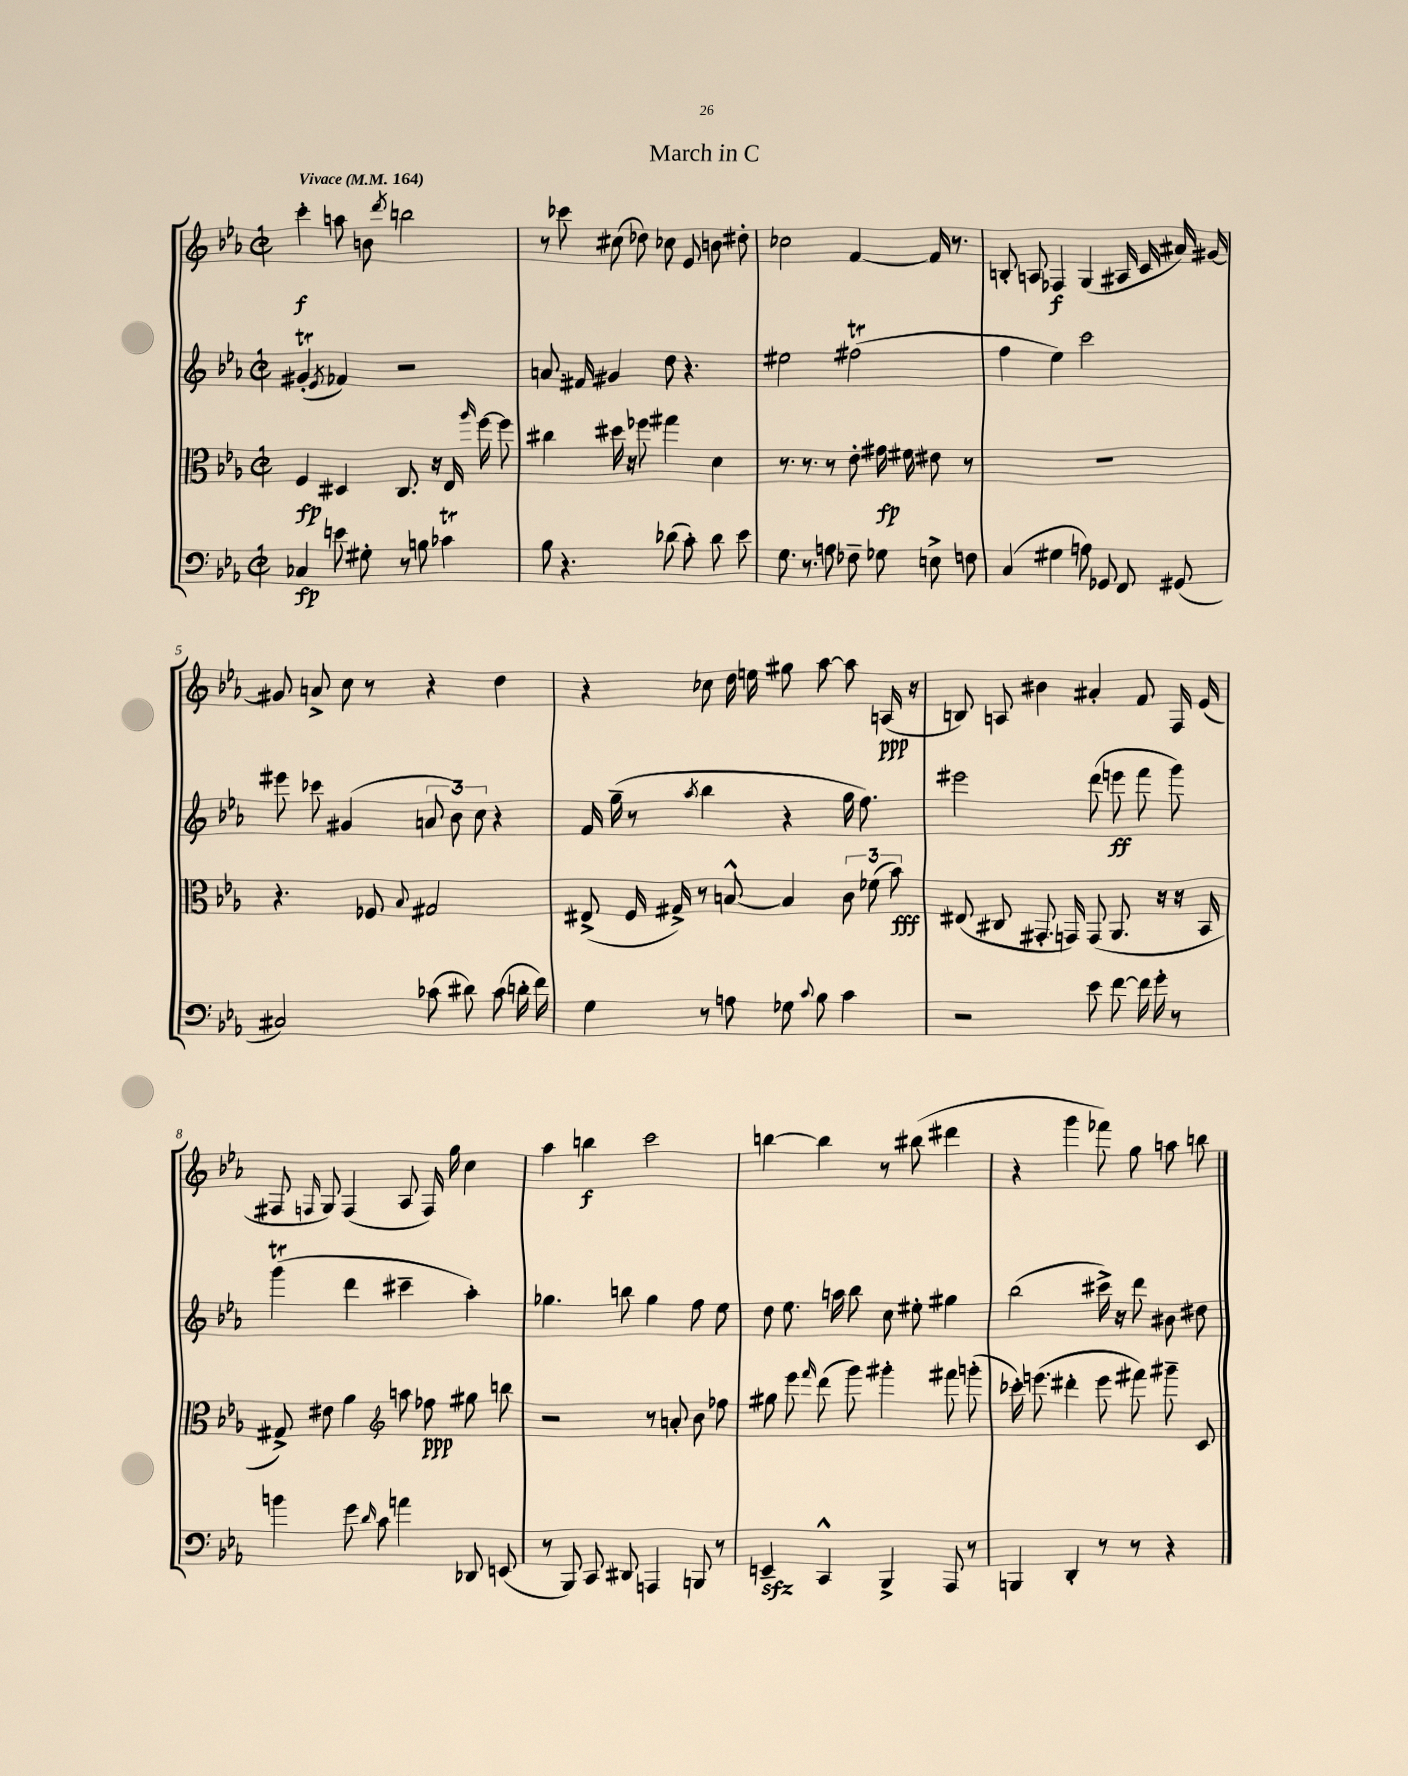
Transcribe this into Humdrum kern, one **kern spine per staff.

**kern	**kern	**kern	**kern
*staff4	*staff3	*staff2	*staff1
*clefF4	*clefC3	*clefG2	*clefG2
*k[b-e-a-]	*k[b-e-a-]	*k[b-e-a-]	*k[b-e-a-]
*M2/2	*M2/2	*M2/2	*M2/2
*met(c|)	*met(c|)	*met(c|)	*met(c|)
*MM164	*MM164	*MM164	*MM164
4C-/	4F/	(4g#'/	4ccc'\
.	.	8qe-/	.
8e\	4D#/	4f-/)	8aa\
8G#'\	.	.	8b\
.	.	.	8qddd/
8r	8.C/	2r	2bb\
8B\	.	.	.
.	16r	.	.
4c-\	16E-/	.	.
.	16qqaa-/	.	.
.	[16ff\	.	.
.	8ff\]	.	.
=	=	=	=
8B-\	4cc#\	8.a/	8r
4.r	.	.	8ccc-\
.	.	16f#/	.
.	16dd#\	4g#/	(8cc#\
.	16r	.	.
.	8ff-\	.	8dd-\)
(8d-\	4gg#\	8dd\	8cc-\
8c'\)	.	4.r	8e-/
8d-\	4d\	.	8b\
8e-\	.	.	8dd#'\
=	=	=	=
8.G\	8.r	2ee#\	2cc-\
8.r	8.r	.	.
8A\	8r	.	.
8F-~\	8e-'\	(2ff#\	[4f/
8G-\	16g#\	.	.
.	16f#\	.	.
8E^\	8e#\	.	16f/]
.	.	.	8.r
8F\	8r	.	.
=	=	=	=
(4C/	1r	4ff\	8B'/
.	.	.	8A/
4G#\	.	4ee-\)	4F-/
8A\)	.	2ccc\	(4G/
8GG-/	.	.	.
8FF/	.	.	16A#/
.	.	.	16c/
(8GG#/	.	.	16a#/)
.	.	.	[16g#/
=	=	=	=
2C#/)	4.r	8eee#\	8g#/]
.	.	8ccc-\	8a^/
.	.	(4g#/	8cc\
.	8F-/	.	8r
.	8qqB-/	.	.
(8c-\	2G#/	12a/	4r
.	.	12b-\)	.
8d#\)	.	.	.
.	.	12cc\	.
(8c-\	.	4r	4dd\
16d'\	.	.	.
16f\)	.	.	.
=	=	=	=
4G\	(8E#^/	16f/	4r
.	.	(16gg~\	.
.	16F/	8r	.
.	16G#^/)	.	.
.	.	8qaa-/	.
8r	8r	4bb-\	8cc-\
8A\	[8B^^/	.	16dd\
.	.	.	16ee\
8G-\	4B/]	4r	8gg#\
8qqc/	.	.	.
8B-\	.	.	[8aa-\
4c\	12c\	16gg\	8aa-\]
.	.	8.ff\)	.
.	(12f-\	.	.
.	.	.	(16A/
.	12b-\)	.	.
.	.	.	16r
=	=	=	=
2r	(8E#/	2eee#\	8B/)
.	8C#/	.	8A/
.	8.GG#'/	.	4b#\
.	16GG/)	.	.
8e-\	(8GG/	(8ddd\	4a#'/
[8f\	8.AA-/	8eee\	.
16f\]	.	8fff\	8f/
16g'\	16r	.	.
8r	16r	8ggg\)	16F/
.	16BB-/	.	(16e-/
=	=	=	=
4b\	8G#^/)	(4ggg\	8F#/
.	.	.	16qqF/
.	8e#\	.	8G/)
8g\	4a-\	4ddd\	(4F/
16qqd/	.	.	.
8c\	.	.	.
*	*clefG2	*	*
4a\	8aa\	4ccc#~\	8A-/
.	8ff-\	.	16F/)
.	.	.	16gg\
8DD-/	8gg#\	4aa-'\)	4cc\
(8EE/	8bb\	.	.
=	=	=	=
8r	2r	4.gg-\	4aa-\
8BBB-/)	.	.	.
8CC/	.	.	4bb\
8DD#/	.	8bb\	.
4AAA/	8r	4gg-\	2ccc\
.	8a'/	.	.
8BBB/	8b-\	8ff\	.
8r	8ff-\	8ee-\	.
=	=	=	=
4EE~/	8gg#\	8dd\	[4bb\
.	8eee-\	8.ee-\	.
.	16qqfff/	.	.
4CC^^/	(8ddd\	.	4bb\]
.	.	16aa\	.
.	8ggg\)	8bb-\	.
4BBB-^/	4ggg#'\	8cc\	8r
.	.	8ee#'\	(8bb#\
8AAA-/	8fff#\	4gg#\	4ddd#\
8r	(8ggg'\	.	.
=	=	=	=
4BBB/	16ccc-'\)	(2bb-\	4r
.	(8.eee\	.	.
4DD'/	4ddd#'\	.	4ggg\
8r	8eee\	16ccc#^\)	8fff-\)
.	.	16r	.
8r	8fff#\)	8ddd\	8gg\
4r	8ggg#~\	8b#\	8aa\
.	8c/	8dd#\	8bb\
==	==	==	==
*-	*-	*-	*-
